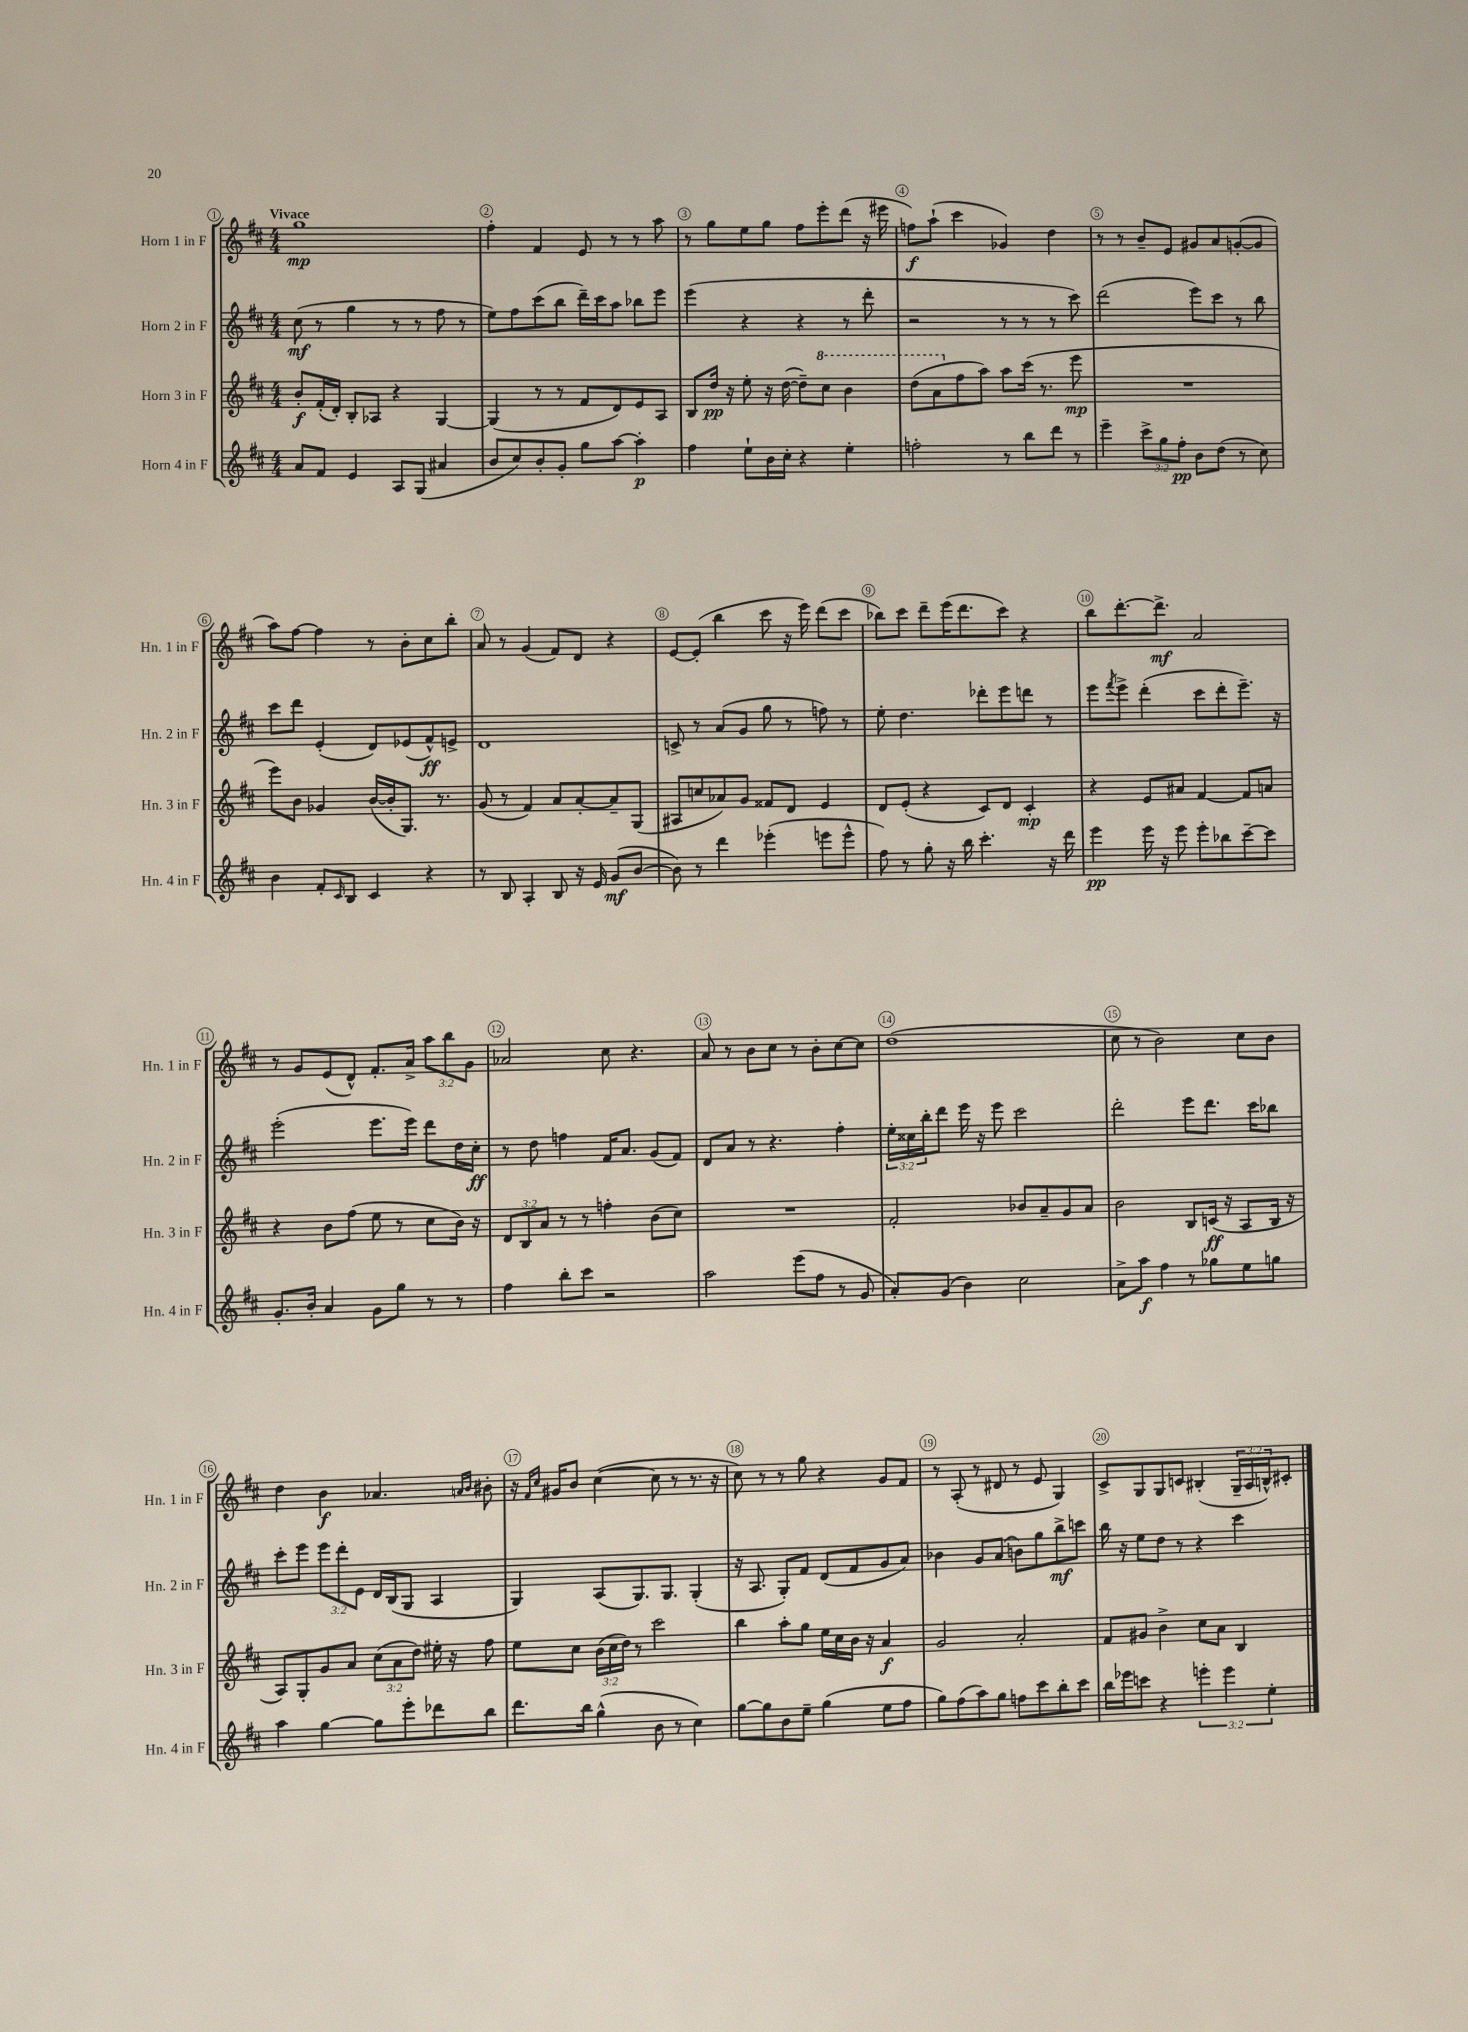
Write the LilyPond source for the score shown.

<<
\new StaffGroup <<
\new Staff = "s0" \with { instrumentName = "Horn 1 in F" shortInstrumentName = "Hn. 1 in F" } {
    \clef treble \key d \major \numericTimeSignature \time 4/4 \override Staff.TupletNumber.text = #tuplet-number::calc-fraction-text \tempo "Vivace"
    g''1\mp |
    fis''4-. fis'4 e'8 r8 r8 a''8 |
    r8 g''8 e''8 g''8 fis''8 e'''8-. d'''8( r16 eis'''16 |
    f''8\f) a''8-!( cis'''4 ges'4) d''4 |
    r8 r8 b'8-- e'8 gis'8 a'8 g'8~-.( g'8 |
    a''8) fis''8~ fis''4 r8 b'8-. cis''8 b''8-. |
    a'8 r8 g'4( fis'8) d'8 r4 |
    e'8~ e'8-.( b''4 cis'''8 r16 e'''16) d'''8( cis'''8 |
    bes''8) cis'''8 d'''8-- e'''16( d'''8. cis'''8) r4 |
    b''8 d'''8.~-. d'''8.->\mf a'2 |
    r8 g'8 e'8( d'8-^) fis'8.-. a'16-> \tuplet 3/2 { a''8 b''8 g'8 } |
    aes'2 cis''8 r4. |
    a'8 r8 b'8 cis''8 r8 b'8-. cis''8~ cis''8 |
    d''1( |
    cis''8 r8 b'2) cis''8 b'8 |
    d''4 b'4\f aes'4. \grace { a'16 b'16 } bis'8-. |
    r16 \grace { fis'16 cis''16 } gis'16 b'8 cis''4~( cis''8 r8 r8. r16 |
    cis''8) r8 r8 g''8 r4 g'8 fis'8 |
    r8 a8-.( r8 dis'8 r8 e'8 g4) |
    cis'8-> g8 g8 c'8 bis4-.( \tuplet 3/2 { g16-- a16 b16-^) } cis'8-. \bar "|." |
}
\new Staff = "s1" \with { instrumentName = "Horn 2 in F" shortInstrumentName = "Hn. 2 in F" } {
    \clef treble \key d \major \numericTimeSignature \time 4/4 \override Staff.TupletNumber.text = #tuplet-number::calc-fraction-text
    cis''8\mf( r8 g''4 r8 r8 fis''8 r8 |
    e''8) fis''8 cis'''8( b''8 d'''16--) cis'''16 a''8 bes''8 e'''8 |
    e'''4( r4 r4 r8 d'''8-. |
    r2 r8 r8 r8 cis'''8) |
    d'''2( e'''8) cis'''8 r8 b''8 |
    cis'''8 d'''8 e'4-.( d'8) ees'8( fis'8-^\ff) e'8-> |
    d'1 |
    c'8-> r8 a'8( g'8 g''8 r8 f''8) r8 |
    e''8-. d''4. des'''8-. e'''8 d'''8 r8 |
    e'''8 \acciaccatura { fis'''8 } e'''8-> d'''4-.( cis'''8 d'''8-. e'''8.--) r16 |
    e'''2-.( e'''8. e'''16) d'''8 d''16 cis''16-.\ff |
    r8 d''8 f''4 fis'16 a'8. g'8( fis'8) |
    d'8 a'8 r8 r4. fis''4-. |
    \tuplet 3/2 { e''16-. cisis''16 b''16-. } d'''8 e'''16 r16 e'''8 cis'''2 |
    d'''2-. e'''8 d'''8. cis'''16 bes''8 |
    cis'''8-. e'''8 \tuplet 3/2 { e'''8 d'''8-. e'8 } d'16 b16( g8 a4 |
    g4) a8( g8.) g8. g4-.( |
    r16 a8. g8-.) fis'8 d'8( fis'8 g'8 a'8) |
    bes'4 g'8 a'8( b'8) g''8 b''8->\mf c'''8 |
    b''16 r16 e''8 d''8 r8 r4 cis'''4 \bar "|." |
}
\new Staff = "s2" \with { instrumentName = "Horn 3 in F" shortInstrumentName = "Hn. 3 in F" } {
    \clef treble \key d \major \numericTimeSignature \time 4/4 \override Staff.TupletNumber.text = #tuplet-number::calc-fraction-text
    b'8-.\f fis'16-.( d'16-.) b8-. aes8 r4 g4~ |
    g4( r8 r8 fis'8 d'8) e'8 a8 |
    b8 d''16\pp r16 e''8-. r16 d''16~( d''8--) \ottava #1 cis'''8 b''4 |
    d'''8( a''8 \ottava #0 fis''8 a''8) a''8 cis'''16( r8. e'''8\mp |
    R1 |
    e'''8) b'8 ges'4 b'16~( b'16-. g8.) r8. |
    g'8( r8 fis'4) a'8 a'8~-. a'8-- g8( |
    ais8 c''8 aes'8) g'8 fisis'8 d'8 e'4 |
    d'8 e'8-.( r4 cis'8) d'8 cis'4-.\mp |
    r4 e'8 ais'8 fis'4~ fis'8 a'8 |
    r4 b'8 fis''8( e''8 r8 cis''8 b'16) r16 |
    \tuplet 3/2 { d'8 b8 a'8 } r8 r8 f''4-. b'8( cis''8) |
    R1 |
    fis'2-. bes'8 a'8-- g'8 a'8 |
    b'2 b8 c'16\ff( r16 a8 b16 r16 |
    a8) g8-. g'8 a'8 \tuplet 3/2 { cis''8( a'8 d''8) } eis''16-. r16 fis''8 |
    e''8 cis''8 \tuplet 3/2 { b'16( cis''16 d''16) } r8 cis'''2 |
    b''4 a''8-. g''8 e''16 cis''16 b'16 r16 a'4\f |
    g'2 a'2-. |
    fis'8 gis'8 b'4-> cis''8 a'8 b4 \bar "|." |
}
\new Staff = "s3" \with { instrumentName = "Horn 4 in F" shortInstrumentName = "Hn. 4 in F" } {
    \clef treble \key d \major \numericTimeSignature \time 4/4 \override Staff.TupletNumber.text = #tuplet-number::calc-fraction-text
    a'8 fis'8 e'4 a8 g8( ais'4 |
    b'8 cis''8) b'8-. g'8-. g''8 a''8~ a''4-.\p |
    fis''4 e''8-! b'16 cis''16-. r4 e''4-. |
    f''2-. r8 b''8 d'''8 r8 |
    e'''4-- \tuplet 3/2 { cis'''8-> g''8 fis''8-.\pp } b'8 d''8( r8 cis''8) |
    b'4 fis'8-. \grace { cis'16 } b8 cis'4 r4 |
    r8 b8 a4-. b8 r16 e'16 g'8\mf( b'8~ |
    b'8) r8 d'''4 ees'''4-.( e'''8 e'''8-^ |
    fis''8) r8 g''8-. r16 b''16 cis'''4.-. r16 d'''16 |
    e'''4\pp e'''16 r16 e'''8 e'''8-. bes''8 cis'''8~-- cis'''8 |
    g'8.-. b'16-. a'4 g'8 g''8 r8 r8 |
    fis''4 b''8-. cis'''8 r2 |
    a''2 e'''8( fis''8 r8 g'8 |
    a'8-.) g'8( b'4) cis''2 |
    a'8-> a''8\f fis''4 r8 ges''8 e''8 g''8 |
    a''4 g''4~ g''8 e'''8-. des'''8 b''8 |
    d'''8. b''16 g''4-^( b'8 r8 cis''4) |
    g''8~ g''8 b'8 e''8-- g''4( e''8 fis''8 |
    g''8) fis''8( a''8) g''8 f''8 cis'''8 b''8-. cis'''8 |
    b''16 ees'''16 c'''8 r4 \tuplet 3/2 { e'''4-. e'''4 e''4-. } \bar "|." |
}
>>
>>
\layout { \context { \Score \override BarNumber.break-visibility = ##(#f #t #t) barNumberVisibility = #all-bar-numbers-visible \override BarNumber.stencil = #(make-stencil-circler 0.1 0.3 ly:text-interface::print) } }
